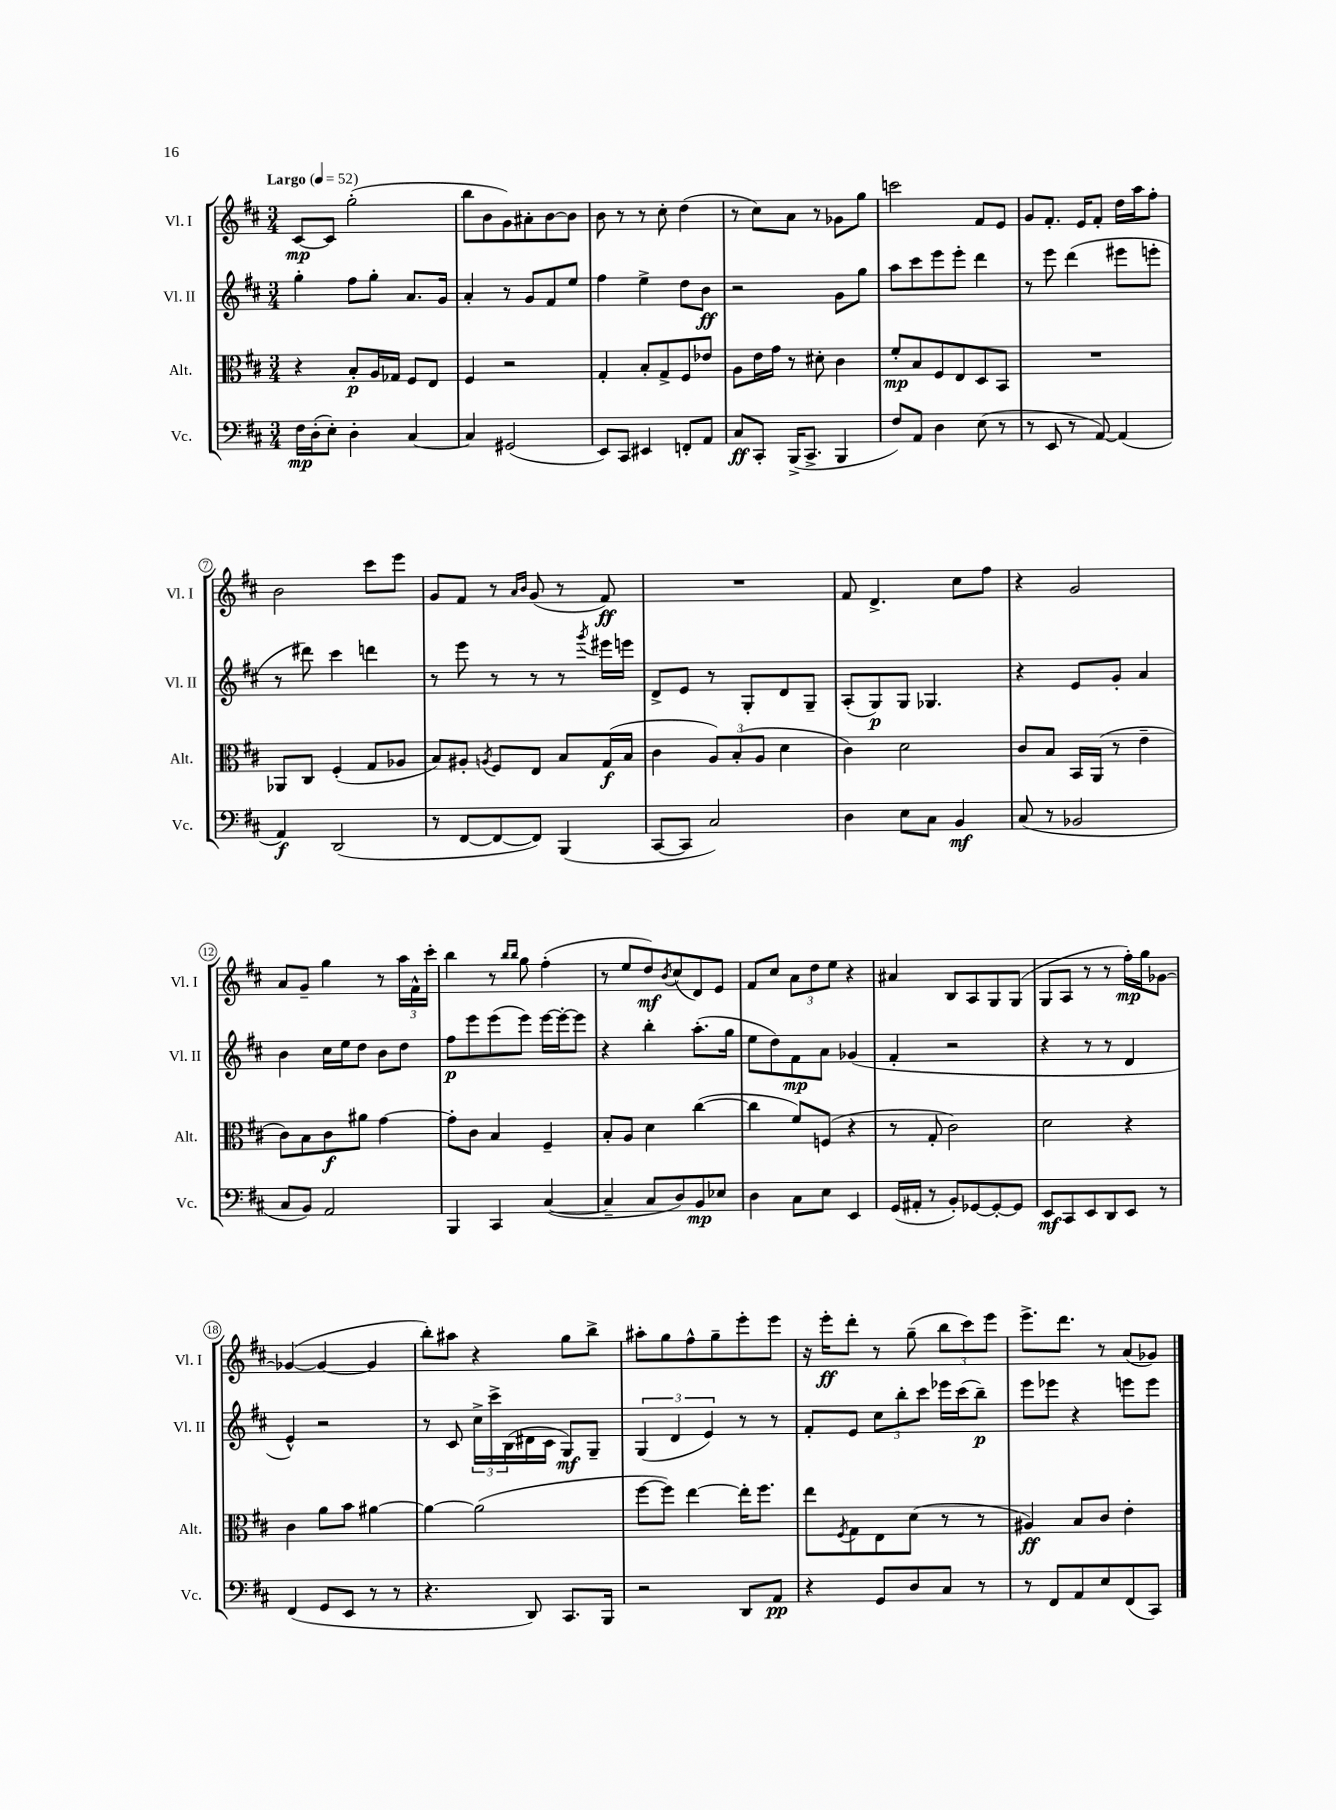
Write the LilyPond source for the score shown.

<<
\new StaffGroup <<
\new Staff = "s0" \with { instrumentName = "Vl. I" shortInstrumentName = "Vl. I" } {
    \clef treble \key d \major \numericTimeSignature \time 3/4 \tempo "Largo" 4 = 52
    cis'8~\mp cis'8 g''2-.( |
    b''8 b'8 g'8) ais'8-. b'8~ b'8 |
    b'8 r8 r8 cis''8-. d''4( |
    r8 cis''8) a'8 r8 ges'8 g''8 |
    c'''2 fis'8 e'8 |
    g'8 fis'8.-. e'16 fis'8-. d''16 a''16 fis''8-. |
    b'2 cis'''8 e'''8 |
    g'8 fis'8 r8 \grace { a'16 b'16 } g'8( r8 fis'8\ff) |
    R2. |
    fis'8 d'4.-> cis''8 fis''8 |
    r4 g'2 |
    a'8 g'8-- g''4 r8 \tuplet 3/2 { a''16 fis'16-^ cis'''16-. } |
    b''4 r8 \grace { b''16 b''16 } g''8 fis''4-.( |
    r8 e''8 d''8\mf) \acciaccatura { b'8 } cis''8( d'8) e'8 |
    fis'8 cis''8 \tuplet 3/2 { a'8 d''8 e''8 } r4 |
    ais'4 b8 a8 g8 g8( |
    g8 a8 r8 r8 fis''16-.\mp) g''16 ges'8~ |
    ges'4~( ges'4~ ges'4 |
    b''8-.) ais''8 r4 g''8 b''8-> |
    ais''8-. g''8 fis''8-^ g''8-- e'''8-. e'''8 |
    r16 e'''16-.\ff d'''8-. r8 g''8--( \tuplet 3/2 { b''8 cis'''8) e'''8 } |
    e'''8.-> d'''8. r8 a'8( ges'8) \bar "|." |
}
\new Staff = "s1" \with { instrumentName = "Vl. II" shortInstrumentName = "Vl. II" } {
    \clef treble \key d \major \numericTimeSignature \time 3/4
    g''4-. fis''8 g''8-. a'8. g'16 |
    a'4-. r8 g'8 fis'8 e''8 |
    fis''4 e''4-> d''8 b'8\ff |
    r2 g'8 g''8 |
    a''8 cis'''8 e'''8 e'''8-. d'''4 |
    r8 e'''8 d'''4( eis'''8 e'''8-. |
    r8 dis'''8) cis'''4 d'''4 |
    r8 e'''8 r8 r8 r8 \acciaccatura { g'''8 } eis'''16 e'''16 |
    d'8-> e'8 r8 g8-. d'8 g8-- |
    a8-.( g8\p) g8 ges4. |
    r4 e'8 g'8-. a'4 |
    b'4 cis''16 e''16 d''8 b'8 d''8 |
    fis''8\p e'''8 e'''8( e'''8) e'''16~ e'''16~-. e'''8 |
    r4 b''4-. a''8.-.( g''16 |
    e''8 d''8) fis'8\mp a'8 ges'4( |
    fis'4-. r2 |
    r4 r8 r8 d'4 |
    e'4-^) r2 |
    r8 cis'8 \tuplet 3/2 { cis''16-> cis'''16-> b16( } dis'16 cis'16 g8\mf) g8-- |
    \tuplet 3/2 { g4( d'4 e'4) } r8 r8 |
    fis'8-. e'8 \tuplet 3/2 { cis''8 b''8-. cis'''8 } ees'''16 cis'''16( b''8--\p) |
    e'''8 ees'''8 r4 e'''8 e'''8 \bar "|." |
}
\new Staff = "s2" \with { instrumentName = "Alt." shortInstrumentName = "Alt." } {
    \clef alto \key d \major \numericTimeSignature \time 3/4
    r4 b8-.\p a16 ges16 fis8 e8 |
    fis4 r2 |
    g4-. b8-. g8-> fis8 ees'8 |
    a8 e'16 g'16 r8 dis'8-. cis'4 |
    fis'8-.\mp b8 fis8 e8 d8 b,8 |
    R2. |
    aes,8 cis8 fis4-.( g8 aes8 |
    b8) ais8-. \acciaccatura { a8 } fis8 e8 b8 g16\f( b16 |
    cis'4 \tuplet 3/2 { a8) b8-.( a8 } d'4 |
    cis'4) d'2 |
    cis'8 b8 b,16 a,16( r8 e'4-- |
    cis'8) b8 cis'8\f ais'8 g'4~ |
    g'8-. cis'8 b4 fis4-- |
    b8-. a8 d'4 cis''4~( |
    cis''4 fis'8) f8( r4 |
    r8 g8-. cis'2) |
    d'2 r4 |
    cis'4 a'8 b'8 ais'4~ |
    ais'4~ ais'2( |
    fis''8~ fis''8) e''4~ e''16-. fis''8. |
    e''8 \acciaccatura { fis8 } g8 e8 d'8( r8 r8 |
    ais4\ff) b8 cis'8 e'4-. \bar "|." |
}
\new Staff = "s3" \with { instrumentName = "Vc." shortInstrumentName = "Vc." } {
    \clef bass \key d \major \numericTimeSignature \time 3/4
    fis16\mp d16-.( e8-.) d4-. cis4~ |
    cis4 gis,2( |
    e,8) cis,8 eis,4 f,8-. a,8 |
    cis8\ff cis,8-. b,,16->( cis,8.-> b,,4 |
    fis8) a,8 d4 e8( r8 |
    r8 e,8 r8 a,8~) a,4( |
    a,4\f) d,2( |
    r8 fis,8~ fis,8~ fis,8) b,,4( |
    cis,8~ cis,8 cis2) |
    d4 e8 cis8 b,4\mf |
    cis8( r8 bes,2 |
    cis8 b,8) a,2 |
    b,,4 cis,4 cis4~( |
    cis4-- cis8 d8) b,8\mp ees8 |
    d4 cis8 e8 e,4 |
    g,16( ais,16-. r8 b,8-.) ges,8~ ges,8~-. ges,8 |
    e,8\mf cis,8 e,8 d,8 e,8 r8 |
    fis,4( g,8 e,8 r8 r8 |
    r4. d,8) cis,8. b,,16 |
    r2 d,8 a,8\pp |
    r4 g,8 d8 cis8 r8 |
    r8 fis,8 a,8 e8 fis,8( cis,8) \bar "|." |
}
>>
>>
\layout { \context { \Score \override BarNumber.stencil = #(make-stencil-circler 0.1 0.3 ly:text-interface::print) } }
